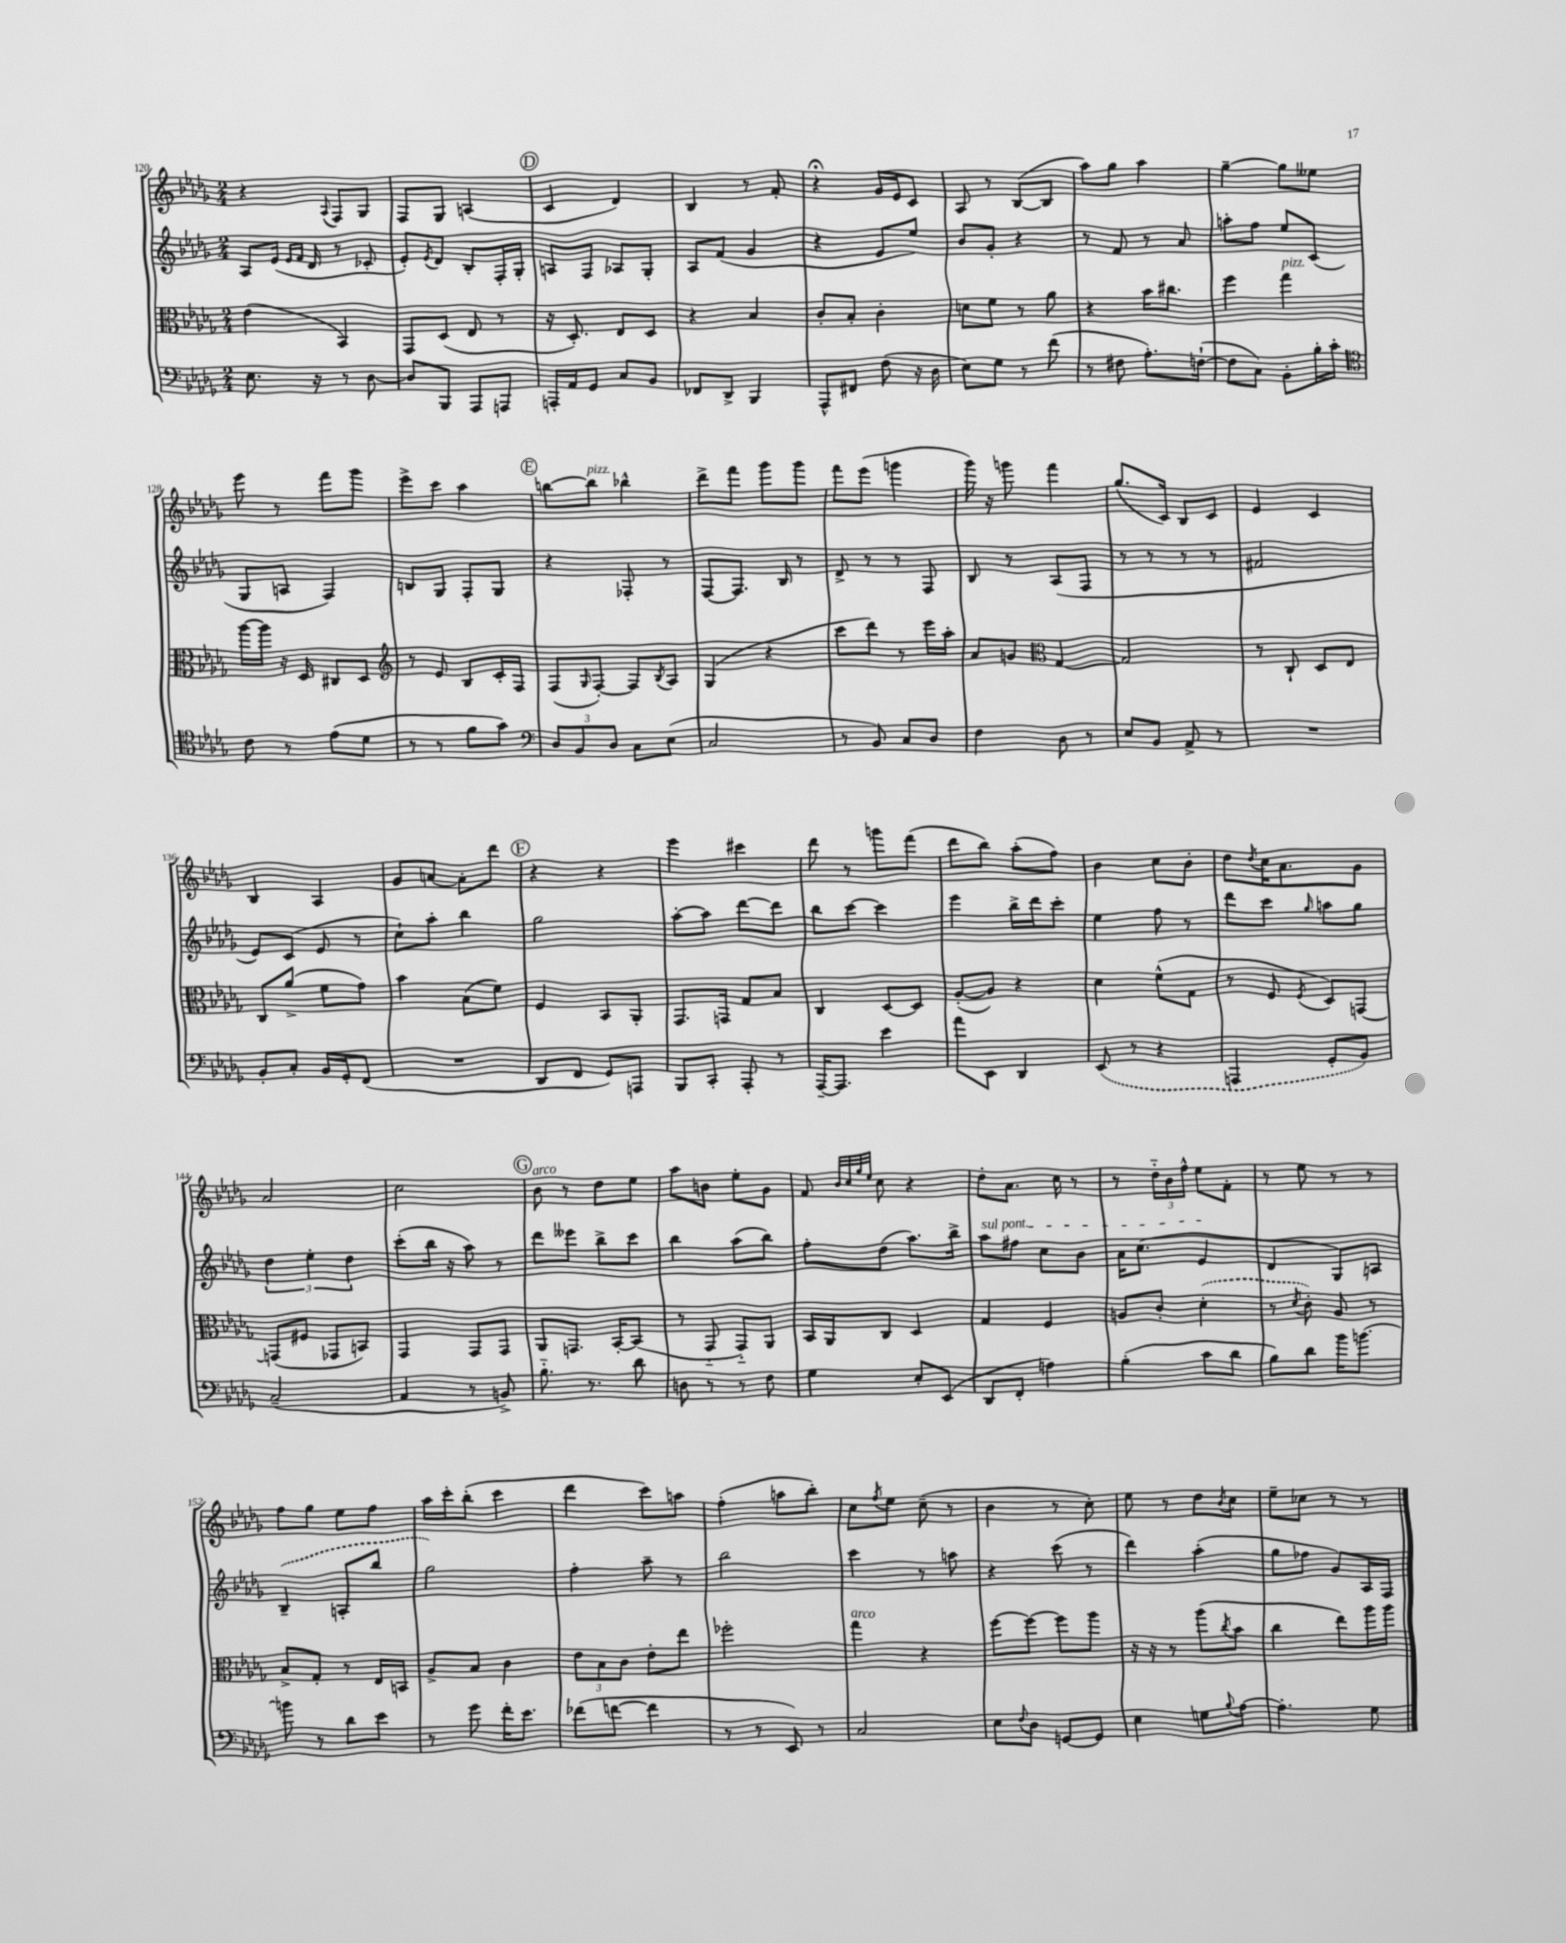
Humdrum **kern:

**kern	**kern	**kern	**kern
*staff4	*staff3	*staff2	*staff1
*clefF4	*clefC3	*clefG2	*clefG2
*k[b-e-a-d-g-]	*k[b-e-a-d-g-]	*k[b-e-a-d-g-]	*k[b-e-a-d-g-]
*M2/4	*M2/4	*M2/4	*M2/4
8.E-\	(4e-\	8A-/L	4r
.	.	(16e-/Jk	.
.	.	16qqe-/LL	.
.	.	16qqf/JJ	.
16r	.	16d-/	.
.	.	.	8qqA-/
8r	4BB-/)	8r	8F/L
[8D-\	.	8c-'/	8G-/J
=	=	=	=
8D-/]L	8GG-/L	8e-'/L)	8F/L
.	.	8qe-/	.
8BBB-/J	(8D-/J	8d-/J	8G-/J
8AAA-/L	8E-/	8B-'/L	(4A/
8AAA/J	8r	16F'/L	.
.	.	16G-'/JJ	.
=	=	=	=
16AAA'/LL	16r	8A/L	4c/
16AA-/J	8.D-'/)	.	.
8GG-/J	.	8F/J	.
8C/L	8E-/L	8A-/L	4d-/)
8BB-/J	8D-/J	8G-'/J	.
=	=	=	=
8FF-/L	4r	8A-/L	4B-/
8DD-^/J	.	(8f/J	.
4BBB-/	4B-/	4g-/	8r
.	.	.	8f'/
=	=	=	=
8AAA-^^/L	8c'/L	4r	4r;
8FF#/J	8B-'/J	.	.
(8F\	4c'\	8e-/L	16g-/LL
.	.	.	16e-/J
16r	.	8ee-/J)	8c/J
16D-\	.	.	.
=	=	=	=
8E-\L)	8d\L	8b-/L	8A-/
8G-\J	8f\J	8g-'/J	8r
8r	8r	4r	([8B-/L
(8f\	8a-\	.	8B-/]J
=	=	=	=
8r	4r	8r	8aa-\L)
8F#\	.	8f/	8gg-\J
8.A-'\L)	16b-\LK	8r	4aa-\
.	8.cc#\J	.	.
.	.	8a-/	.
([16F`\Jk	.	.	.
=	=	=	=
8F\]L	4ff\	8aa'\L	[4gg-~\
8C\J)	.	8ff\J	.
8BB-'\L	4gg-\	8ee-/L	8gg-\]L
16B-'\L	.	(8c/J	8ee--\J
16c'\JJ	.	.	.
=	=	=	=
*clefC4	*	*	*
8c\	[16aa-\LL	8G-/L	8eee-\
.	16aa-\]JJ	.	.
8r	16r	8A/J	8r
.	16D-/	.	.
(8e-\L	8C#/L	4F/)	8fff\L
8d-\J	8D-/J	.	8ggg-\J
=	=	=	=
*	*clefG2	*	*
8r	8r	8B/L	8eee-^\L
8r	8e-/	8G-/J	8ccc\J
8f\L	8B-/L	8F'/L	4aa-\
8g-\J)	16c'/L	8G-/J	.
.	16F/JJ	.	.
=	=	=	=
*clefF4	*	*	*
12D-/L	(8F/L	4r	[8bb\L
12BB-/	.	.	.
.	16qqG-/	.	.
.	[8F'/J)	.	8bb\]J
12D-/J	.	.	.
8C\L	8F/]L	8F-'/	4bb-^^\
.	8qB-/	.	.
(8E-\J	8A-/J	8r	.
=	=	=	=
2C/	(4G-/	[8F/L	8ddd-^\L
.	.	8.F/]J	8fff\J
.	4r	.	8ggg-\L
.	.	16B-/	.
.	.	8r	8ggg-\J
=	=	=	=
8r	8ccc\L	8d-^/	8fff\L
8BB-/)	8ddd-\J)	8r	(8eee-\J
8C/L	8r	8r	4ggg\
8D-/J	16eee-\LL	8F/	.
.	16aa-'\JJ	.	.
=	=	=	=
4F\	8a-/L	8B-/	16ggg-\)
.	.	.	16r
.	8g/J	8r	8ggg\
*	*clefC3	*	*
8D-\	[4G-/	(8A-/L	4fff\
8r	.	8F/J	.
=	=	=	=
8E-/L	2G-/]	8r	(8.gg-/L
8BB-/J	.	8r	.
.	.	.	16c/Jk)
8AA-^/	.	8r	8B-/L
8r	.	8r	8c/J
=	=	=	=
2r	8r	2f#/	4e-/
.	8C`/	.	.
.	8D-/L	.	4c/
.	8E-/J	.	.
=	=	=	=
8BB-'/L	8C/L	8e-/L)	4B-/
8C'/J	(8a-^/J	(8c/J	.
16BB-/LL	8f\L	8e-/	4A-/
16GG-'/J	.	.	.
(8FF/J	8g-\J)	8r	.
=	=	=	=
2r	4b-\	8cc`\L)	8g-/L
.	.	8aa-'\J	[8a/J
.	(8B-\L	4bb-\	8a'\]L
.	8f\J)	.	8ddd-\J
=	=	=	=
8DD-/L	4F/	2gg-\	4r
8FF/J	.	.	.
8GG-/L)	8BB-/L	.	4r
8AAA/J	8AA-'/J	.	.
=	=	=	=
8BBB-/L	8.GG-/L	[8aa-'\L	4eee-\
8CC'/J	.	8aa-\]J	.
.	16GG/Jk	.	.
8AAA-'/	8G-/L	[8ddd-\L	4ccc#\
8r	8B-/J	8ddd-\]J	.
=	=	=	=
[16AAA-~/LK	4C/	8bb-\L	8ddd-\
8.AAA-/]J	.	.	.
.	.	[8ccc\J	8r
4e-\	[8D-/L	4ccc\]	8ggg\L
.	8D-/]J	.	(8fff\J
=	=	=	=
8a-\L	([8A-'/L	4eee-\	8ddd-\L
8EE-\J	8A-/]J)	.	8bb-\J)
4DD-/	4r	16bb-^\LL	(8aa-'\L
.	.	16ddd-\J	.
.	.	8ccc'\J	8ff\J)
=	=	=	=
(8EE-/	4d-\	4ee-\	4b-\
8r	.	.	.
4r	(8f^^\L	8ff\	8cc\L
.	8G-\J	8r	8b-'\J
=	=	=	=
4AAA/	8r	8ddd-\L	8dd-\L
.	.	.	8qdd-/
.	8F/	8ccc\J	16cc\K
.	.	.	8.a-\
.	8qF/	16qqgg-/	.
8GG-'/L	8D-/L)	8aa\L	.
8BB-/J)	[8GG/J	8gg-\J	8g-\J
=	=	=	=
(2C~/	(8GG/]L	6dd-\	2a-/
.	8F#/J	.	.
.	.	6ee-'\	.
.	8GG-/L	.	.
.	.	6dd-\	.
.	8BB/J)	.	.
=	=	=	=
4AA-/	4GG-/	(8ccc'\L	2cc\
.	.	16bb-\Jk	.
.	.	16r	.
8r	8GG-/L	8aa-\)	.
8BB^/)	8GG-/J	8r	.
=	=	=	=
8.B-'~\	8AA-/L	8ddd-\L	8b-\
.	8.GG/J	8eee--\J	8r
8.r	.	.	.
.	.	8bb-^\L	8dd-\L
.	[16BB-'/LK	.	.
8d-\	(8BB-/]J	8ccc\J	8ee-\J
=	=	=	=
8D\	8r	4bb-\	8aa-\L
8r	8GG-'~/	.	8b\J
8r	8GG-'~/L)	(8aa-\L	8ee-'\L
8F\	8AA-/J	8bb-\J)	8g-\J
=	=	=	=
4G-\	16BB-/LL	8ff'\L	8f/
.	16AA-/J	.	.
.	.	.	32qqb-/LLL
.	.	.	32qqcc/
.	.	.	32qqgg-/
.	.	.	32qqee-/JJJ
.	8C/J	(8dd-\J	8cc\
8E-'/L	4D-/	8.aa-\L)	4r
(8EE-/J	.	.	.
.	.	16bb-^\Jk	.
=	=	=	=
8DD-/L	4G-/	8aa-\L	8dd-'\L
8FF'/J	.	8ff#\J	8.a-\J
4A\)	4F/	8cc\L	.
.	.	.	16cc\
.	.	8b-\J	8r
=	=	=	=
(4B-'\	8A/L	16a-\LK	8r
.	.	(8.cc\J	.
.	8c'/J	.	24dd-'~\LL
.	.	.	24b-\
.	.	.	24ff^^\JJ
8c\L	(4d-'\	4e-/	8ee-\L
8d-\J	.	.	8f'\J
=	=	=	=
8B-\L)	8r	4d-/	8r
.	8qd-/	.	.
8d-\J	8c'\)	.	8ee-\
16b-\LK	8A-/	8G-/L)	8r
[8.b\J	.	.	.
.	8r	8A/J	8r
=	=	=	=
8b\]	8B-^/L	(4B-~/	8ff\L
8r	8G-'/J	.	8gg-\J
8d-\L	8r	8A'/L	8ee-\L
8e-\J	16E-/LL	8bb-/J	8ff\J
.	16BB/JJ	.	.
=	=	=	=
8r	8A-^/L	2gg-\)	16aa-\LL
.	.	.	16ccc'\J
8g-\	8B-/J	.	(8bb-'\J
16f'\LK	4c\	.	4ccc\
8.e-\J	.	.	.
=	=	=	=
(8f-\L	12e-\L	4ff'\	4ddd-\
.	12B-\	.	.
[8f\J	.	.	.
.	12c\J	.	.
4f\]	8e-'\L	8aa-~\	8ccc\L)
.	8ee-\J	8r	8aa\J
=	=	=	=
8r	2ff-'\	2bb-\	(4ff'\
8r	.	.	.
8EE-/)	.	.	8aa\L
8r	.	.	8bb-'\J)
=	=	=	=
2C/	4gg-\	4ccc\	8cc\L
.	.	.	8qff/
.	.	.	8ee-\J
.	4r	8r	(8cc~\
.	.	8aa\	8r
=	=	=	=
8E-\L	[8ff\L	4r	4b-\
8qqF/	.	.	.
8D-\J	8ff\_J	.	.
[8GG/L	8ff\]L	(8ccc\	8r
8GG/]J	8aa-\J	8r	8cc'\)
=	=	=	=
4E-\	16r	4ddd-\)	8ee-\
.	16r	.	.
.	8r	.	8r
8G\L	(8aa-\L	(4aa-'\	8dd-\L
8qqB-/	8qcc/	.	8qb-/
[8A-\J	8b-\J	.	8cc\J
=	=	=	=
4.A-'\]	4cc\	8gg-\L	8ee-~\L
.	.	8ff-\J	8cc-\J
.	8ee-\L)	8g-/L)	8r
8G-\	16aa-\L	16A-/L	8r
.	16aa-\JJ	16F/JJ	.
==	==	==	==
*-	*-	*-	*-
